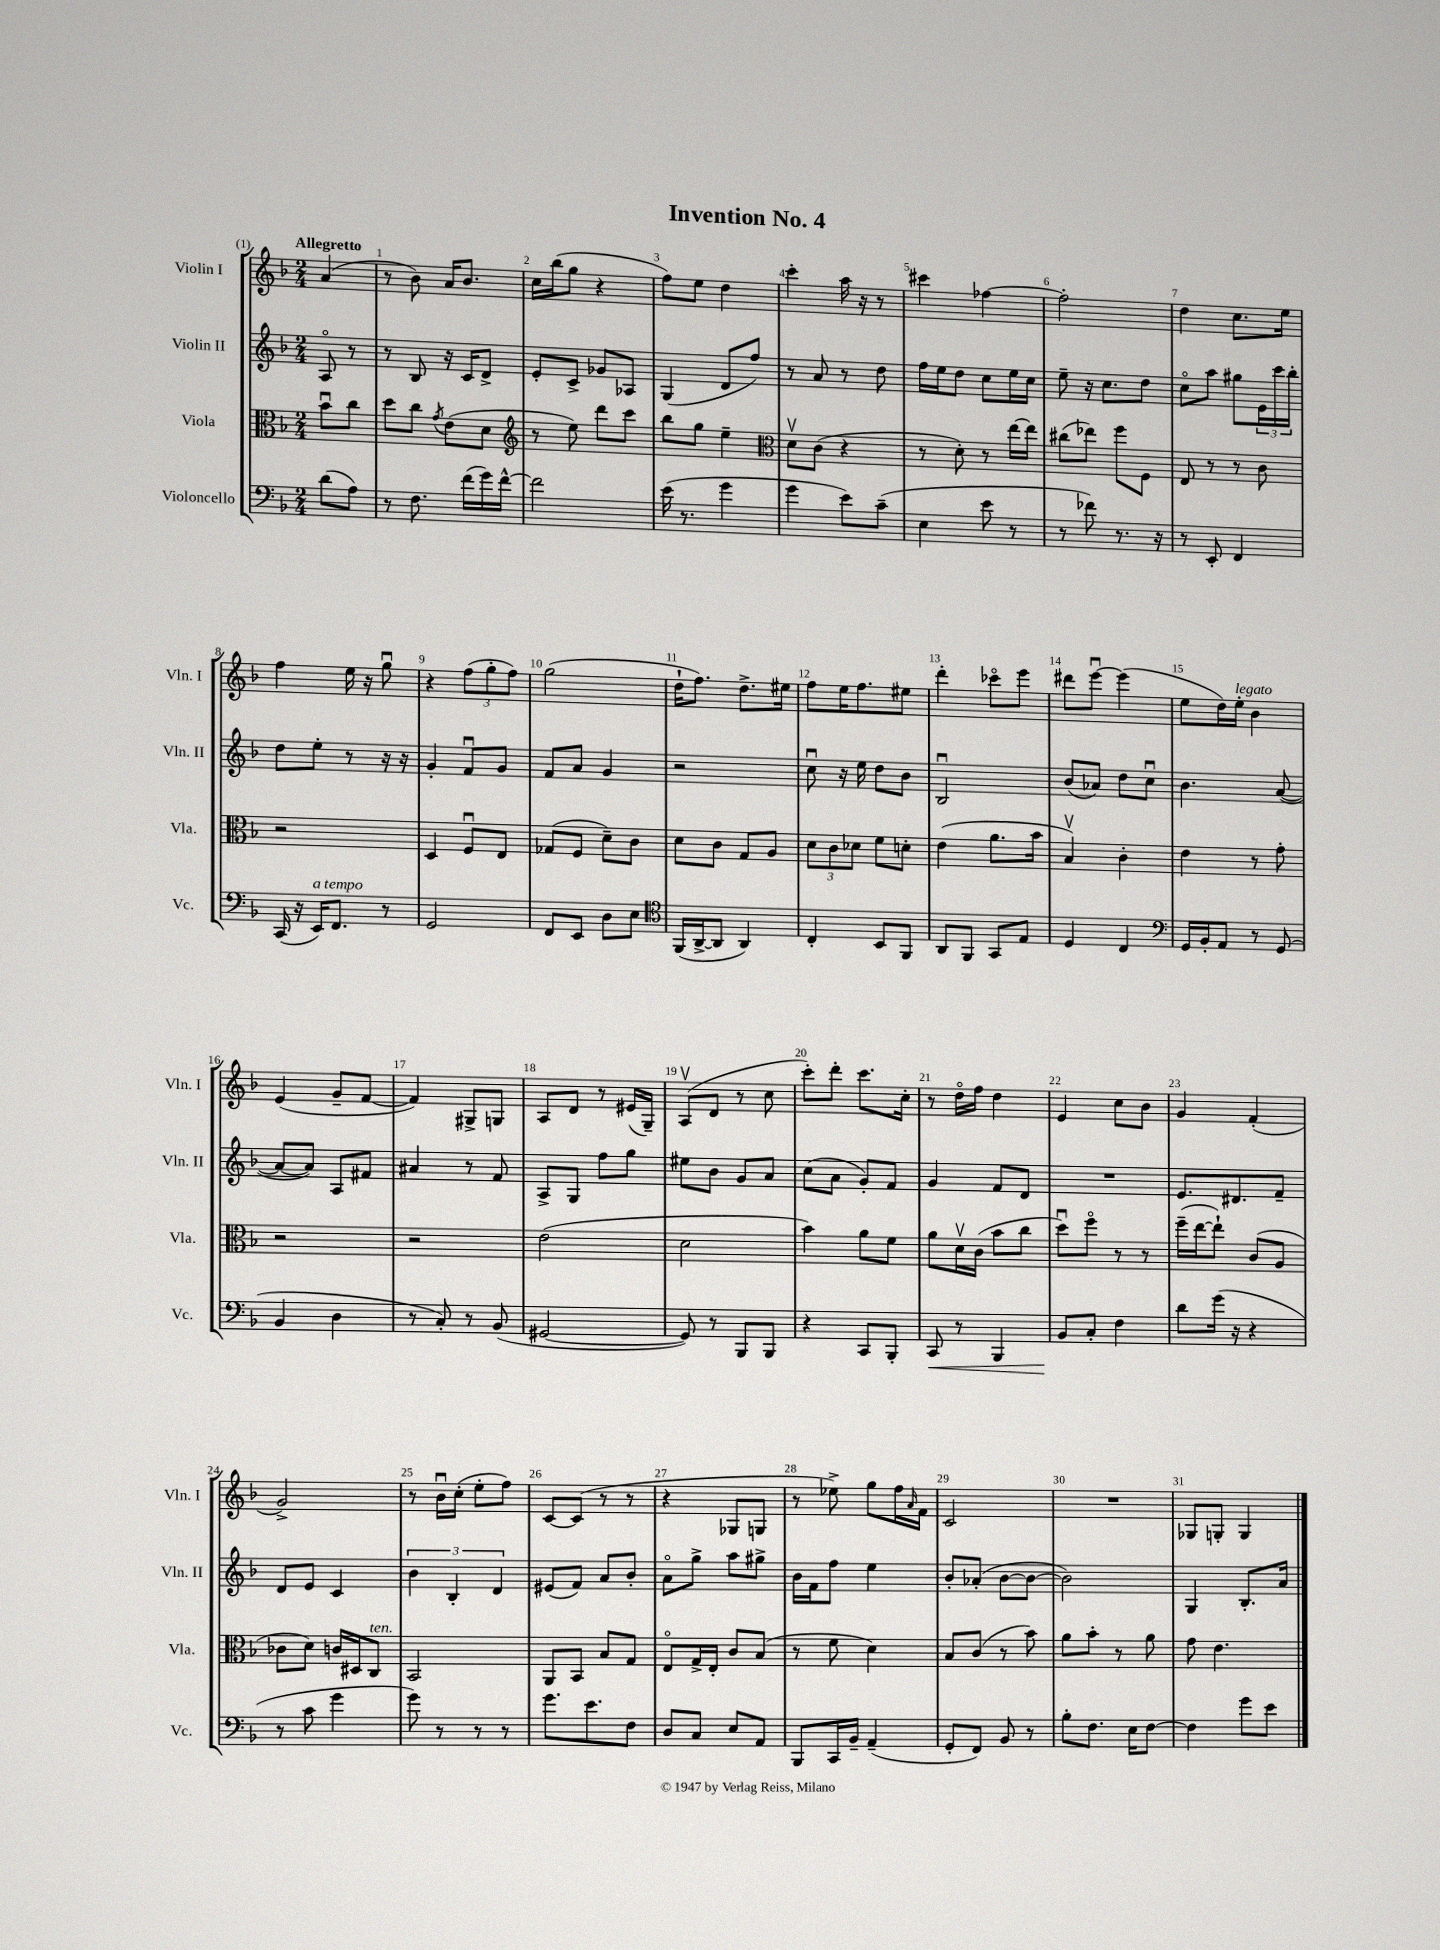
\header { title = "Invention No. 4" }
<<
\new StaffGroup <<
\new Staff = "s0" \with { instrumentName = "Violin I" shortInstrumentName = "Vln. I" } {
    \clef treble \key f \major \numericTimeSignature \time 2/4 \partial 4 \tempo "Allegretto"
    a'4( |
    r8 bes'8) a'16 bes'8. |
    c''16 bes''16( g''8 r4 |
    f''8) e''8 d''4 |
    c'''4-. a''16 r16 r8 |
    cis'''4 fes''4~ |
    fes''2-. |
    d''4 c''8. e''16 |
    f''4 e''16 r16 g''8\downbow |
    r4 \tuplet 3/2 { f''8( g''8-. f''8) } |
    g''2( |
    d''16-! f''8.) d''8.-> eis''16 |
    f''8 e''16 f''8. eis''8 |
    d'''4-. ces'''8\flageolet e'''8 |
    dis'''8 e'''8~\downbow e'''4( |
    e''8 d''16) e''16-.^\markup { \italic "legato" } bes'4 |
    e'4( g'8-- f'8~ |
    f'4) gis8-> g8 |
    a8 d'8 r8 eis'16( g16--) |
    a8\upbow( d'8 r8 c''8 |
    c'''8-.) d'''8-. c'''8. c''16-. |
    r8 d''16\flageolet f''16 d''4 |
    e'4 c''8 bes'8 |
    g'4 f'4-.( |
    g'2->) |
    r8 bes'16\downbow c''16-.( e''8-. f''8) |
    c'8~ c'8( r8 r8 |
    r4 ges8 g8 |
    r8 ees''8->) g''8 f''16 \grace { a'16 } f'16 |
    c'2 |
    R2 |
    ges8 g8-. g4 \bar "|." |
}
\new Staff = "s1" \with { instrumentName = "Violin II" shortInstrumentName = "Vln. II" } {
    \clef treble \key f \major \numericTimeSignature \time 2/4 \partial 4
    a8\flageolet r8 |
    r8 bes8 r16 c'16 d'8-> |
    e'8-. c'8-> ges'8 aes8 |
    g4( d'8 f''8) |
    r8 a'8 r8 d''8 |
    f''16 e''16 d''8 c''8 e''16 c''16 |
    e''8-- r16 c''8. d''8 |
    c''8\flageolet a''8 gis''8 \tuplet 3/2 { e'16 c'''16 bes''16-. } |
    d''8 e''8-. r8 r16 r16 |
    g'4-. f'8\downbow g'8 |
    f'8 a'8 g'4 |
    r2 |
    c''8\downbow r16 e''16 d''8 bes'8 |
    bes2\downbow |
    bes'8( aes'8) d''8 c''8\downbow |
    bes'4. a'8~( |
    a'8~ a'8) a8 fis'8 |
    ais'4 r8 f'8 |
    a8-> g8 f''8 g''8 |
    eis''8 bes'8 g'8 a'8 |
    c''8( a'8 g'8-.) f'8 |
    g'4 f'8 d'8 |
    R2 |
    e'8. dis'8. f'8-- |
    d'8 e'8 c'4 |
    \tuplet 3/2 { bes'4 bes4-. d'4 } |
    eis'8( f'8) a'8 bes'8-. |
    a'8\flageolet g''8-> a''8 gis''8-> |
    bes'16 f'16 f''8 e''4 |
    bes'8-. aes'8-.( bes'8~ bes'8~ |
    bes'2) |
    g4 bes8.-. a'16 \bar "|." |
}
\new Staff = "s2" \with { instrumentName = "Viola" shortInstrumentName = "Vla." } {
    \clef alto \key f \major \numericTimeSignature \time 2/4 \partial 4
    bes'8\downbow c''8 |
    d''8 c''8 \acciaccatura { g'8 } e'8( d'8 |
    \clef treble r8 e''8) d'''8 c'''8 |
    bes''8 g''8 e''4-- |
    \clef alto d'8\upbow c'8( r4 |
    r8 d'8-.) r8 e''16~ e''16 |
    cis''8( ees''8) f''8 f8 |
    e8 r8 r8 c'8 |
    r2 |
    d4 f8\downbow e8 |
    ges8( f8 d'8--) c'8 |
    d'8 c'8 g8 a8 |
    \tuplet 3/2 { d'8 c'8 des'8 } f'8 d'8-. |
    e'4( a'8. bes'16 |
    bes4\upbow) c'4-. |
    e'4 r8 g'8-. |
    r2 |
    r2 |
    e'2( |
    d'2 |
    bes'4) a'8 f'8 |
    a'8 d'16\upbow c'16( bes'8 c''8 |
    d''8\downbow) f''8\flageolet r8 r8 |
    f''16--( e''16~ e''8-!) c'8( a8 |
    ces'8 d'8) c'16 dis16 c8^\markup { \italic "ten." } |
    bes,2 |
    a,8 bes,8 bes8 g8 |
    e8\flageolet g16-> e16-. c'8 bes8( |
    r8 f'8 d'4) |
    bes8 c'8( r8 bes'8) |
    a'8 bes'8-. r8 a'8 |
    g'8 e'4. \bar "|." |
}
\new Staff = "s3" \with { instrumentName = "Violoncello" shortInstrumentName = "Vc." } {
    \clef bass \key f \major \numericTimeSignature \time 2/4 \partial 4
    d'8( a8) |
    r8 f8. f'16( g'16) f'16~-^ |
    f'2 |
    e'16( r8. g'4 |
    g'4 e'8) c'8--( |
    e4 e'8 r8 |
    r8 fes'8) r8. r16 |
    r8 e,8-. f,4 |
    c,16( r16 e,16^\markup { \italic "a tempo" }) f,8. r8 |
    g,2 |
    f,8 e,8 d8 e8 |
    \clef tenor f,16( a,16~-> a,8 a,4) |
    c4-. bes,8 f,8 |
    a,8 f,8 g,8 e8 |
    d4 c4 |
    \clef bass g,16 bes,16-. a,8 r8 g,8( |
    bes,4 d4 |
    r8 c8-.) r8 bes,8( |
    gis,2~ |
    gis,8) r8 bes,,8 bes,,8 |
    r4 c,8 bes,,8-. |
    c,8\< r8 bes,,4 |
    bes,8\! c8-. f4 |
    d'8 g'16( r16 r4 |
    r8 c'8 g'4 |
    g'8) r8 r8 r8 |
    g'8. e'8. f8 |
    d8 c8 e8 a,8 |
    bes,,8 c,16 bes,16-- a,4--( |
    g,8-. f,8) bes,8 r8 |
    bes8-. f8. e16 f8~ |
    f4 g'8 e'8 \bar "|." |
}
>>
>>
\layout { \context { \Score \override BarNumber.break-visibility = ##(#f #t #t) barNumberVisibility = #all-bar-numbers-visible } }
